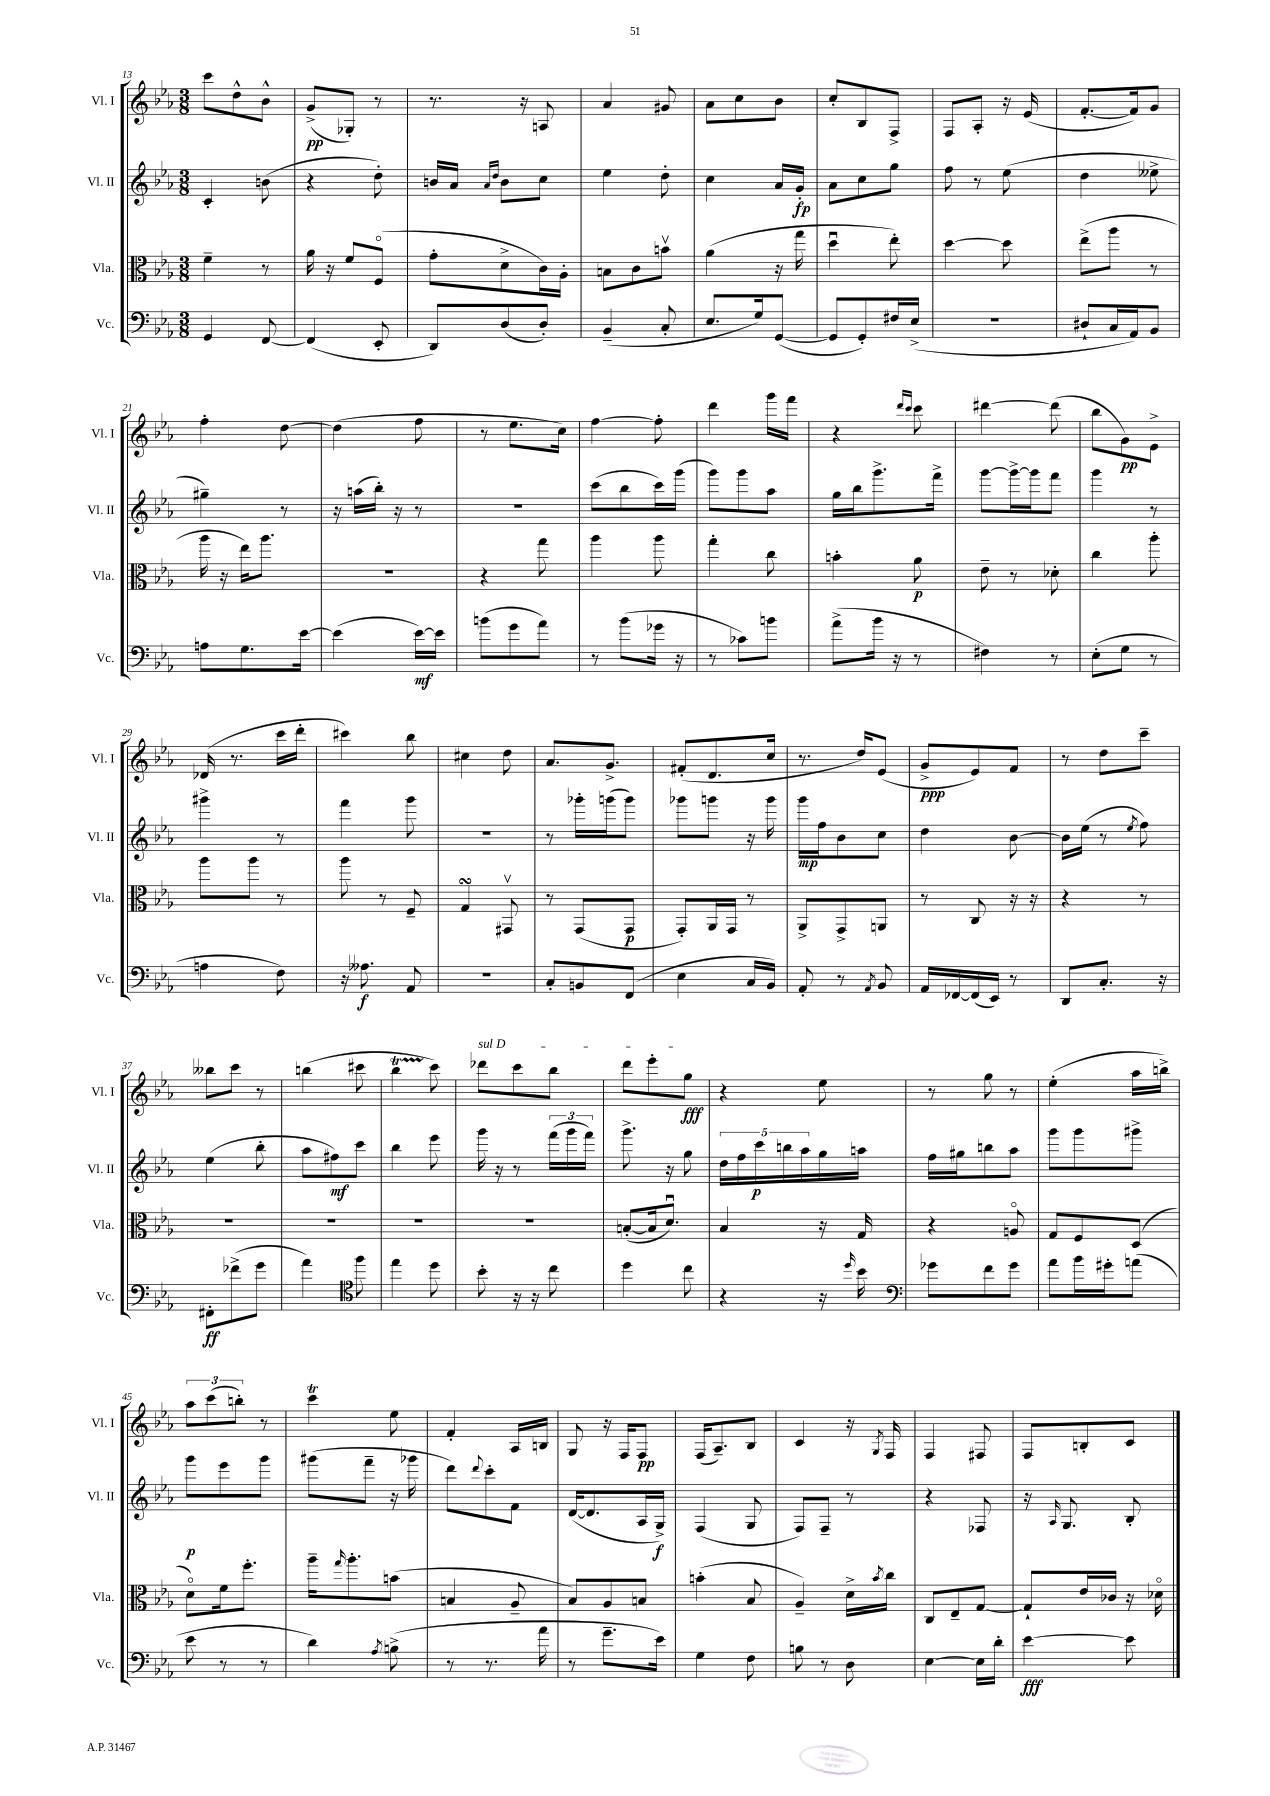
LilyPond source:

<<
\new StaffGroup <<
\new Staff = "s0" \with { instrumentName = "Vl. I" shortInstrumentName = "Vl. I" } {
    \clef treble \key ees \major \numericTimeSignature \time 3/8
    c'''8 d''8-^ bes'8-^ |
    g'8->\pp( ges8-.) r8 |
    r8. r16 a8 |
    aes'4 gis'8 |
    aes'8 c''8 bes'8 |
    c''8-. bes8 f8-> |
    f8 aes8-. r16 ees'16( |
    f'8.~-. f'16) g'8 |
    f''4-. d''8~ |
    d''4( f''8 |
    r8 ees''8. c''16) |
    f''4~ f''8-. |
    d'''4 g'''16 f'''16 |
    r4 \grace { d'''16 c'''16 } c'''8 |
    dis'''4~ dis'''8( |
    bes''8 g'8\pp) ees'8-> |
    des'16( r8. c'''16 d'''16-. |
    cis'''4) bes''8 |
    cis''4 d''8 |
    aes'8. g'8.-> |
    fis'8-.( d'8. c''16 |
    r8. d''16) ees'8( |
    g'8->\ppp ees'8) f'8 |
    r8 d''8 c'''8-- |
    beses''8 c'''8 r8 |
    b''4( cis'''8 |
    bes''4\startTrillSpan c'''8\stopTrillSpan) |
    \once \override TextSpanner.bound-details.left.text = \markup { \italic "sul D" } des'''8\startTextSpan c'''8 bes''8 |
    d'''8 ees'''8-. g''8\fff\stopTextSpan |
    r4 ees''8 |
    r8 g''8 r8 |
    ees''4-.( aes''16 b''16->) |
    \tuplet 3/2 { aes''8 c'''8( b''8-.) } r8 |
    c'''4\trill ees''8 |
    f'4-. aes16 b16 |
    g8 r16 f16 f8\pp |
    f16( aes8.--) bes8 |
    c'4 r16 \acciaccatura { g8 } f16 |
    f4 fis8 |
    f8 b8-. c'8 \bar "|." |
}
\new Staff = "s1" \with { instrumentName = "Vl. II" shortInstrumentName = "Vl. II" } {
    \clef treble \key ees \major \numericTimeSignature \time 3/8
    c'4-. b'8( |
    r4 d''8-.) |
    b'16 aes'16 \grace { aes'16 d''16 } b'8 c''8 |
    ees''4 d''8-. |
    c''4 aes'16 g'16-.\fp |
    aes'8 c''8 g''8 |
    f''8 r8 ees''8( |
    d''4 eeses''8-> |
    gis''4--) r8 |
    r16 a''16( bes''16-.) r16 r8 |
    R4. |
    c'''8( bes''8 c'''16) g'''16( |
    g'''8) g'''8 aes''8 |
    g''16 bes''16 g'''8.-> f'''16-> |
    g'''8~ g'''16~-> g'''16 f'''8 |
    g'''4 r8 |
    gis'''4-> r8 |
    f'''4 g'''8 |
    R4. |
    r8 ges'''16-. g'''16( g'''8) |
    ges'''8 g'''8 r16 g'''16 |
    g'''16\mp f''16 bes'8 c''8 |
    d''4 bes'8~ |
    bes'16 ees''16( r8 \acciaccatura { ees''8 } f''8) |
    ees''4( bes''8-. |
    aes''8 fis''8\mf) c'''8 |
    bes''4 ees'''8 |
    g'''16 r16 r8 \tuplet 3/2 { f'''16( g'''16 f'''16) } |
    g'''8.-> r16 g''8 |
    \tuplet 5/4 { d''16 f''16 c'''16\p b''16 aes''16 } g''16 a''16 |
    f''16 gis''16 b''8 aes''8 |
    g'''8 g'''8 gis'''8-> |
    g'''8\p ees'''8 g'''8 |
    gis'''8( f'''8-- r16 ges'''16 |
    d'''8) \appoggiatura { d'''8 } c'''8-. f'8 |
    d'16~( d'8. aes16 g16->\f) |
    f4( g8 |
    f8) f8-- r8 |
    r4 fes8 |
    r16 \grace { aes16 } g8. bes8-. \bar "|." |
}
\new Staff = "s2" \with { instrumentName = "Vla." shortInstrumentName = "Vla." } {
    \clef alto \key ees \major \numericTimeSignature \time 3/8
    f'4-- r8 |
    aes'16 r16 f'8 f8\flageolet( |
    g'8-. d'8-> c'16) aes16-. |
    b8 c'8 b'8\upbow |
    aes'4( r16 g''16 |
    d''4\downbow ees''8-.) |
    d''4~ d''8 |
    ees''8->( aes''8 r8 |
    aes''16 r16 ees''16) aes''8. |
    R4. |
    r4 g''8 |
    aes''4 aes''8 |
    g''4-. c''8 |
    b'4-. aes'8\p |
    ees'8-- r8 des'8-. |
    c''4 aes''8-. |
    aes''8 aes''8 r8 |
    aes''8 r8 f8-- |
    g4\turn gis,8\upbow |
    r8 g,8( g,8\p |
    g,8-.) aes,16 g,16 r8 |
    aes,8-> g,8-> a,8 |
    r8 c8 r16 r16 |
    r4 r8 |
    R4. |
    R4. |
    R4. |
    R4. |
    b8~-.( b16 d'8.\downbow) |
    bes4 r16 g16 |
    r4 a8\flageolet |
    g8 f8 d8( |
    d'8\flageolet) f'16 f''8.-. |
    aes''16-- \grace { g''16 } aes''8.-. b'8( |
    b4 aes8-- |
    bes8) aes8 b8 |
    b'4-.( bes8 |
    aes4--) d'16-> \acciaccatura { bes'8 } c''16 |
    c8 ees8-- g8~ |
    g8-! ees'16 ces'16 r16 des'16\flageolet \bar "|." |
}
\new Staff = "s3" \with { instrumentName = "Vc." shortInstrumentName = "Vc." } {
    \clef bass \key ees \major \numericTimeSignature \time 3/8
    g,4 f,8~ |
    f,4( ees,8-. |
    d,8) d8( d8-.) |
    bes,4--( c8-. |
    ees8. g16) g,8~( |
    g,8 g,8-.) fis16 ees16->( |
    R4. |
    dis8-! c16 aes,16) bes,8 |
    a8 g8. ees'16~ |
    ees'4( ees'16~\mf) ees'16 |
    b'8( g'8 aes'8) |
    r8 bes'8( ges'16 r16 |
    r8 ces'8) b'8 |
    aes'8->( bes'16 r16 r8 |
    fis4) r8 |
    ees8-.( g8 r8 |
    a4 f8) |
    r16 aeses8.\f aes,8 |
    R4. |
    c8-. b,8 f,8( |
    ees4 c16 bes,16) |
    aes,8-. r8 \acciaccatura { aes,8 } bes,8 |
    aes,16 fes,16~ fes,16( ees,16) r8 |
    d,8 c8.-. r16 |
    fis,8-.\ff fes'8->( g'8 |
    aes'4) \clef tenor f''8 |
    ees''4 d''8 |
    bes'8-. r16 r16 c''8 |
    d''4 c''8 |
    r4 r16 \grace { d''16 } bes'16 |
    \clef bass ges'8 f'8 ges'8 |
    aes'8 bes'16 gis'16-. a'8( |
    ees'8 r8 r8 |
    d'4) \acciaccatura { aes8 } b8->( |
    r8 r8. aes'16 |
    r8 g'8.-- ees'16) |
    g4 f8 |
    b8 r8 d8 |
    ees4~ ees16 d'16-. |
    ees'4~\fff ees'8 \bar "|." |
}
>>
>>
\layout { \context { \Score currentBarNumber = #13 } }
